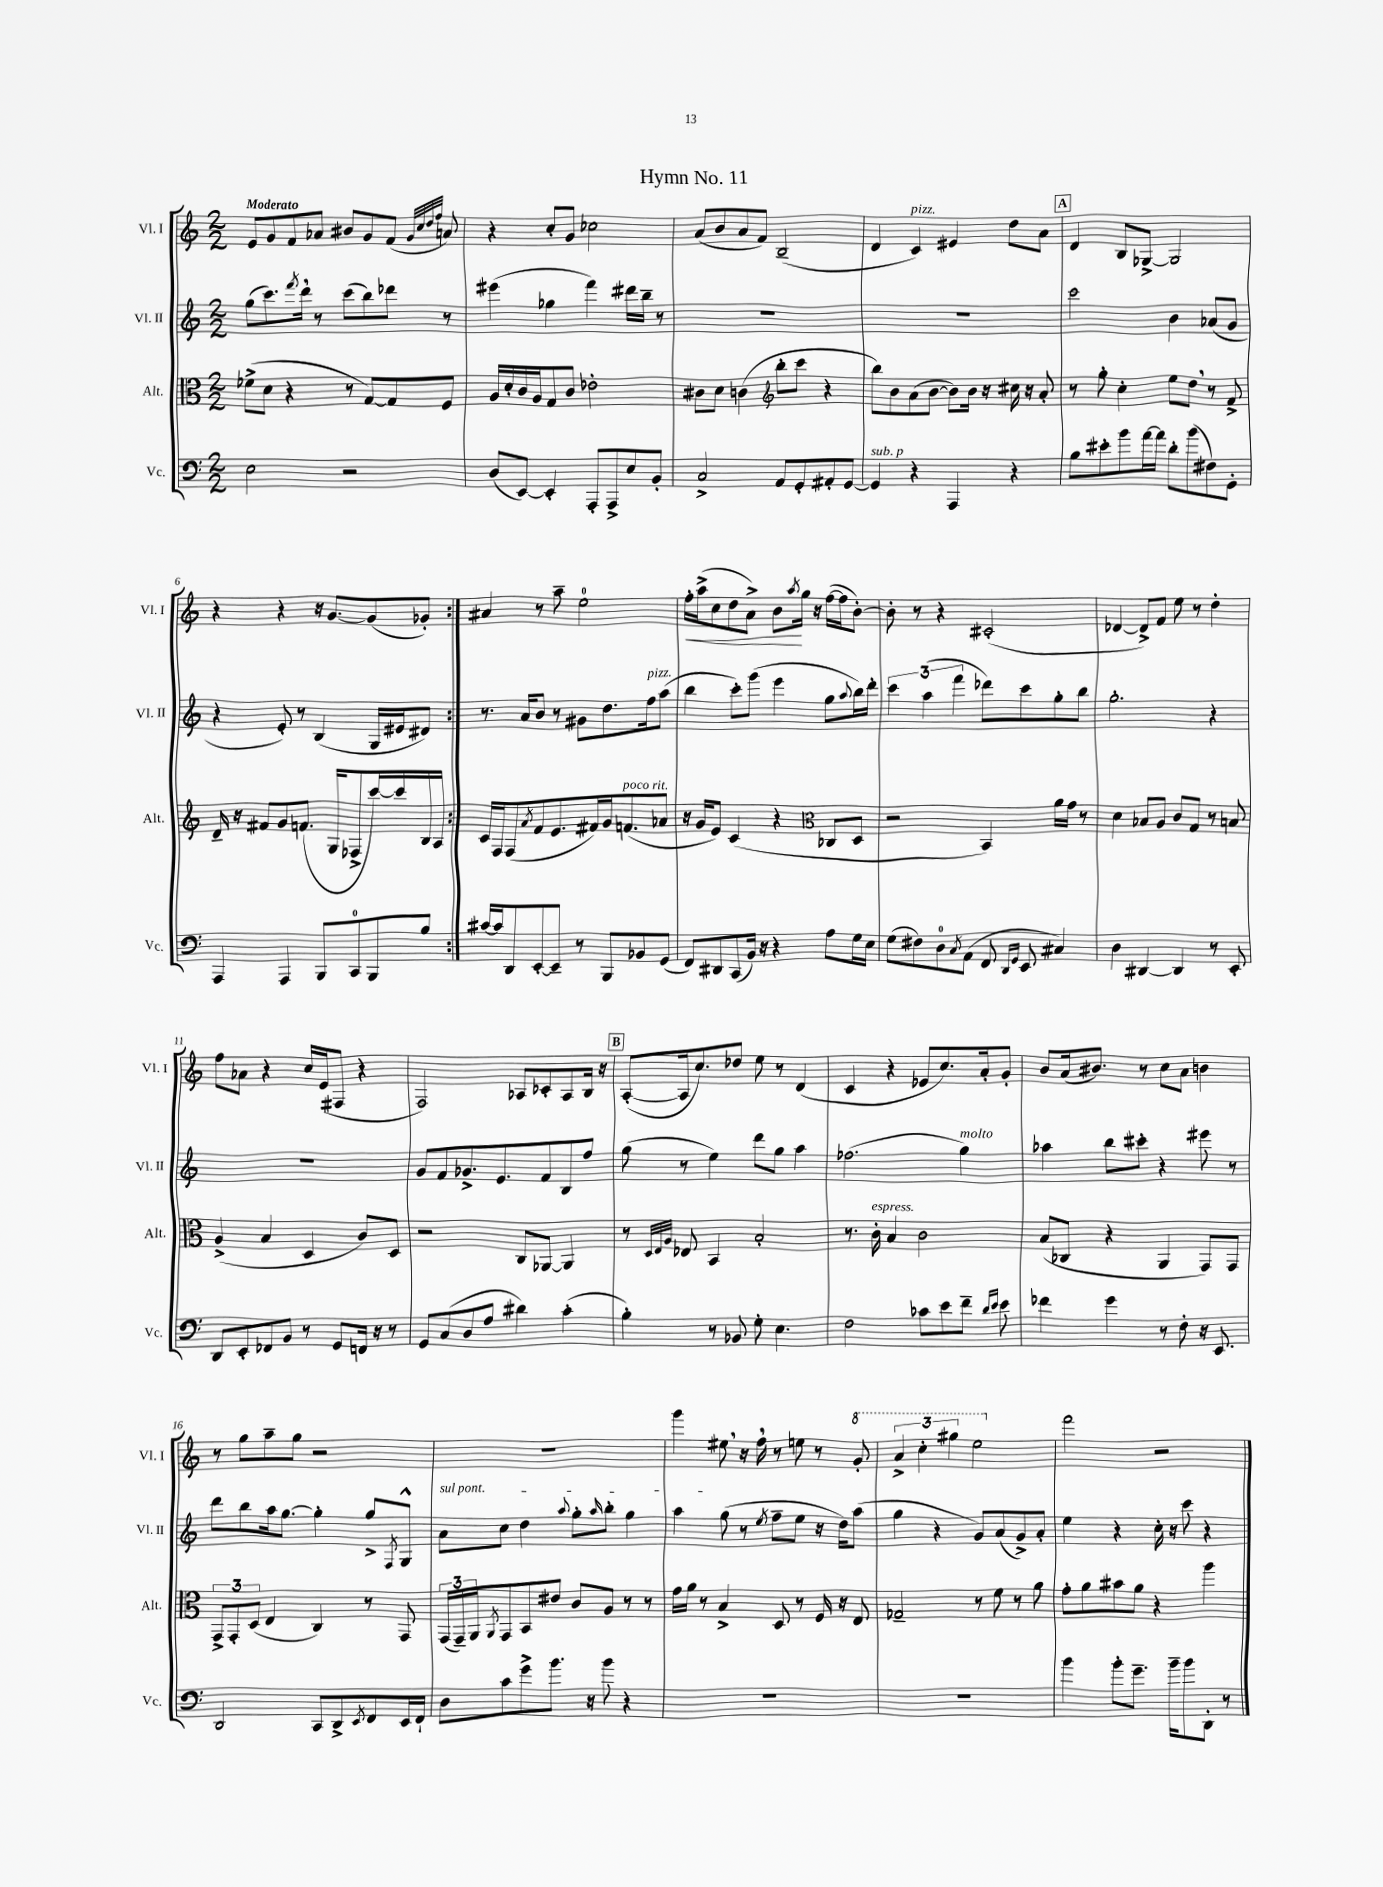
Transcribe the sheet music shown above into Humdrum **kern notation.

**kern	**kern	**kern	**kern
*staff4	*staff3	*staff2	*staff1
*clefF4	*clefC3	*clefG2	*clefG2
*k[]	*k[]	*k[]	*k[]
*M2/2	*M2/2	*M2/2	*M2/2
2E	(8f-^	(8gg	8e
.	8d	8.ccc)	8g
.	4r	.	8f
.	.	8qfff	.
.	.	16ddd	.
.	.	8r	8a-
2r	8r	(8ccc	8b#
.	[8G)	8bb)	8g
.	8G]	8ddd-	(8f
.	.	.	32qqg
.	.	.	32qqcc
.	.	.	32qqdd
.	.	.	32qqff
.	8F	8r	8a)
=	=	=	=
(8D	16A	(4eee#	4r
.	16d'	.	.
[8EE)	16c	.	.
.	16A	.	.
4EE']	8G	4gg-	8cc'
.	8c	.	8g
8AAA'	2e-'	4fff)	2cc-
8AAA^	.	.	.
8E	.	16ddd#	.
.	.	16bb~	.
8BB'	.	8r	.
=	=	=	=
2C^	8c#	1r	(8a
.	8d	.	8b
.	(4c	.	8a
.	.	.	8f)
*	*clefG2	*	*
8AA	8bb'	.	(2B~
8GG'	8ccc	.	.
8AA#'	4r	.	.
[8GG	.	.	.
=	=	=	=
4GG]	8bb)	1r	4d
.	8b	.	.
4r	(8a	.	4c)
.	[8b	.	.
4AAA	8b])	.	4e#
.	16b	.	.
.	16r	.	.
4r	16cc#	.	8dd
.	16r	.	.
.	8a'	.	8a
=	=	=	=
8B	8r	2ccc	4d
8e#'	8gg'	.	.
8b	4cc'	.	8B
[16a	.	.	[8G-^
16a]	.	.	.
8d'	8ee	4b	2G-]
(8b	8dd	.	.
8F#)	8r	(8a-	.
8GG'	8f^	8g	.
=	=	=	=
4AAA	16d~	4r	4r
.	16r	.	.
.	8f#	.	.
4AAA	8g	8e')	4r
.	(8.f	8r	.
8BBB	.	(4B	16r
.	16G	.	[8.g
8CC	8F-^	.	.
8BBB	[16ccc)	16G	(8g]
.	16ccc]	16e#	.
8B	16B	8d#)	8g-')
.	16A	.	.
=:|!	=:|!	=:|!	=:|!
[16c#	16c	8.r	4a#
16c#]	16F	.	.
8DD	(8F	.	.
.	.	16a	.
.	8qa	.	.
[8EE'	8f	8b	8r
8EE~]	8.e	8r	8aa~
8r	.	8g#	2ee
.	16f#)	.	.
8BBB	16g	8.dd	.
.	(8.f	.	.
8BB-	.	.	.
.	.	16ff	.
(8GG	8a-	(8aa	.
=	=	=	=
8FF)	16r	4bb	16ff'
.	16g	.	(16aa^
8DD#	8e)	.	8cc
(8CC	(4c	8ccc')	8dd
16BB)	.	(8ggg	8a^)
16r	.	.	.
4r	4r	4eee	8b
.	.	.	8qaa
.	.	.	16gg
.	.	.	16r
*	*clefC3	*	*
8A	8C-	8gg	([16ff
.	.	.	16ff]
.	.	8qqaa	.
16G	8D	16bb)	[8b')
16E	.	16ddd'	.
=	=	=	=
(8G	2r	6ccc	8b']
8F#)	.	.	8r
.	.	(6aa	.
8D	.	.	4r
.	.	6fff	.
8qC	.	.	.
(8AA	.	.	.
8FF	4BB)	8ddd-)	(2c#'
16qqDD	.	.	.
16qqGG	.	.	.
8EE	.	8ccc	.
4C#)	16a	8gg'	.
.	16g	.	.
.	8r	8bb	.
=	=	=	=
4D	4d	2.gg'	[4d-
[4DD#	8B-	.	8d-^])
.	8A	.	8f
4DD#]	8c	.	8ee
.	8G	.	8r
8r	8r	4r	4dd'
8EE'	8B	.	.
=	=	=	=
8DD	(4A^	1r	8ff
8EE'	.	.	8a-
8FF-	4B	.	4r
8BB	.	.	.
8r	4D	.	16cc
.	.	.	(16e
8GG	.	.	8F#
16FF	8c)	.	4r
16r	.	.	.
8r	8D	.	.
=	=	=	=
8GG	2r	8g	2F)
(8C	.	8f	.
8D	.	8.g-^	.
8A	.	.	.
.	.	8.e	.
4d#)	8C	.	8A-
.	[8AA-	8f	8c-'
(4c'	4AA-]	8B	8A-
.	.	8ff	16B
.	.	.	16r
=	=	=	=
4B')	8r	(8gg	([8A'
.	32qqD	.	.
.	32qqE	.	.
.	32qqA	.	.
.	8E-	8r	16A]
.	.	.	8.cc)
8r	4BB	4ee)	.
8BB-	.	.	8dd-
8G'	2B'	8ddd	8ee
4.E	.	8gg	8r
.	.	4aa	(4d
=	=	=	=
2F	8.r	(2.ff-	4c
.	16c'	.	.
.	4B	.	4r
8c-	2c	.	8e-
8e	.	.	8.cc)
8f~	.	4gg)	.
.	.	.	16a'
16qqd	.	.	.
16qqe	.	.	.
8e	.	.	8g'
=	=	=	=
4f-	(8B	4aa-	8b
.	8C-	.	(16a
.	.	.	8.b#)
4g	4r	8bb	.
.	.	8ccc#'	8r
8r	4AA	4r	8cc
8F'	.	.	8a
16r	8GG)	8eee#	4b
8.EE	.	.	.
.	8GG	8r	.
=	=	=	=
2DD	12GG^	8ddd	8r
.	12GG'	.	.
.	.	8bb	8gg
.	(12D	.	.
.	4E	16aa	8aa~
.	.	[8.gg	.
.	.	.	8gg
8CC	4C)	4gg']	2r
8DD^	.	.	.
8qEE	.	.	.
8FF	8r	8gg^	.
.	.	8qF	.
16EE	8GG	8G^^	.
16FF`	.	.	.
=	=	=	=
8D	(24GG	8a	1r
.	24GG~)	.	.
.	24AA	.	.
.	8qAA	.	.
8c	8GG	8cc	.
8g^	8BB	4dd	.
8.b	8e#	.	.
.	.	8qqaa	.
.	8c	8gg'	.
16r	.	.	.
.	.	16qqaa	.
8b	8A	8bb'	.
4r	8r	4gg	.
.	8r	.	.
=	=	=	=
1r	16g	4aa	4ggg
.	16a	.	.
.	8r	.	.
.	4B^	(8gg	8ee#
.	.	8r	16r
.	.	.	16ff
.	.	8qee	.
.	8D	8ff~	8r
.	8r	8ee	8ee
.	16F	16r	8r
.	16r	16dd)	.
.	8E	(8aa	8gg'
=	=	=	=
1r	2G-~	4gg	6aa^
.	.	.	6ccc'
.	.	4r	.
.	.	.	6ggg#
.	8r	8g)	2eee
.	8f	(8a	.
.	8r	8g^)	.
.	8a	8a'	.
=	=	=	=
4b	8g'	4ee	2fff
.	8a	.	.
8b'	8b#	4r	.
8.g~	8a	.	.
.	4r	16cc'	2r
16b~	.	16r	.
8b	.	8ccc	.
8DD'	4aa	4r	.
8r	.	.	.
==	==	==	==
*-	*-	*-	*-
